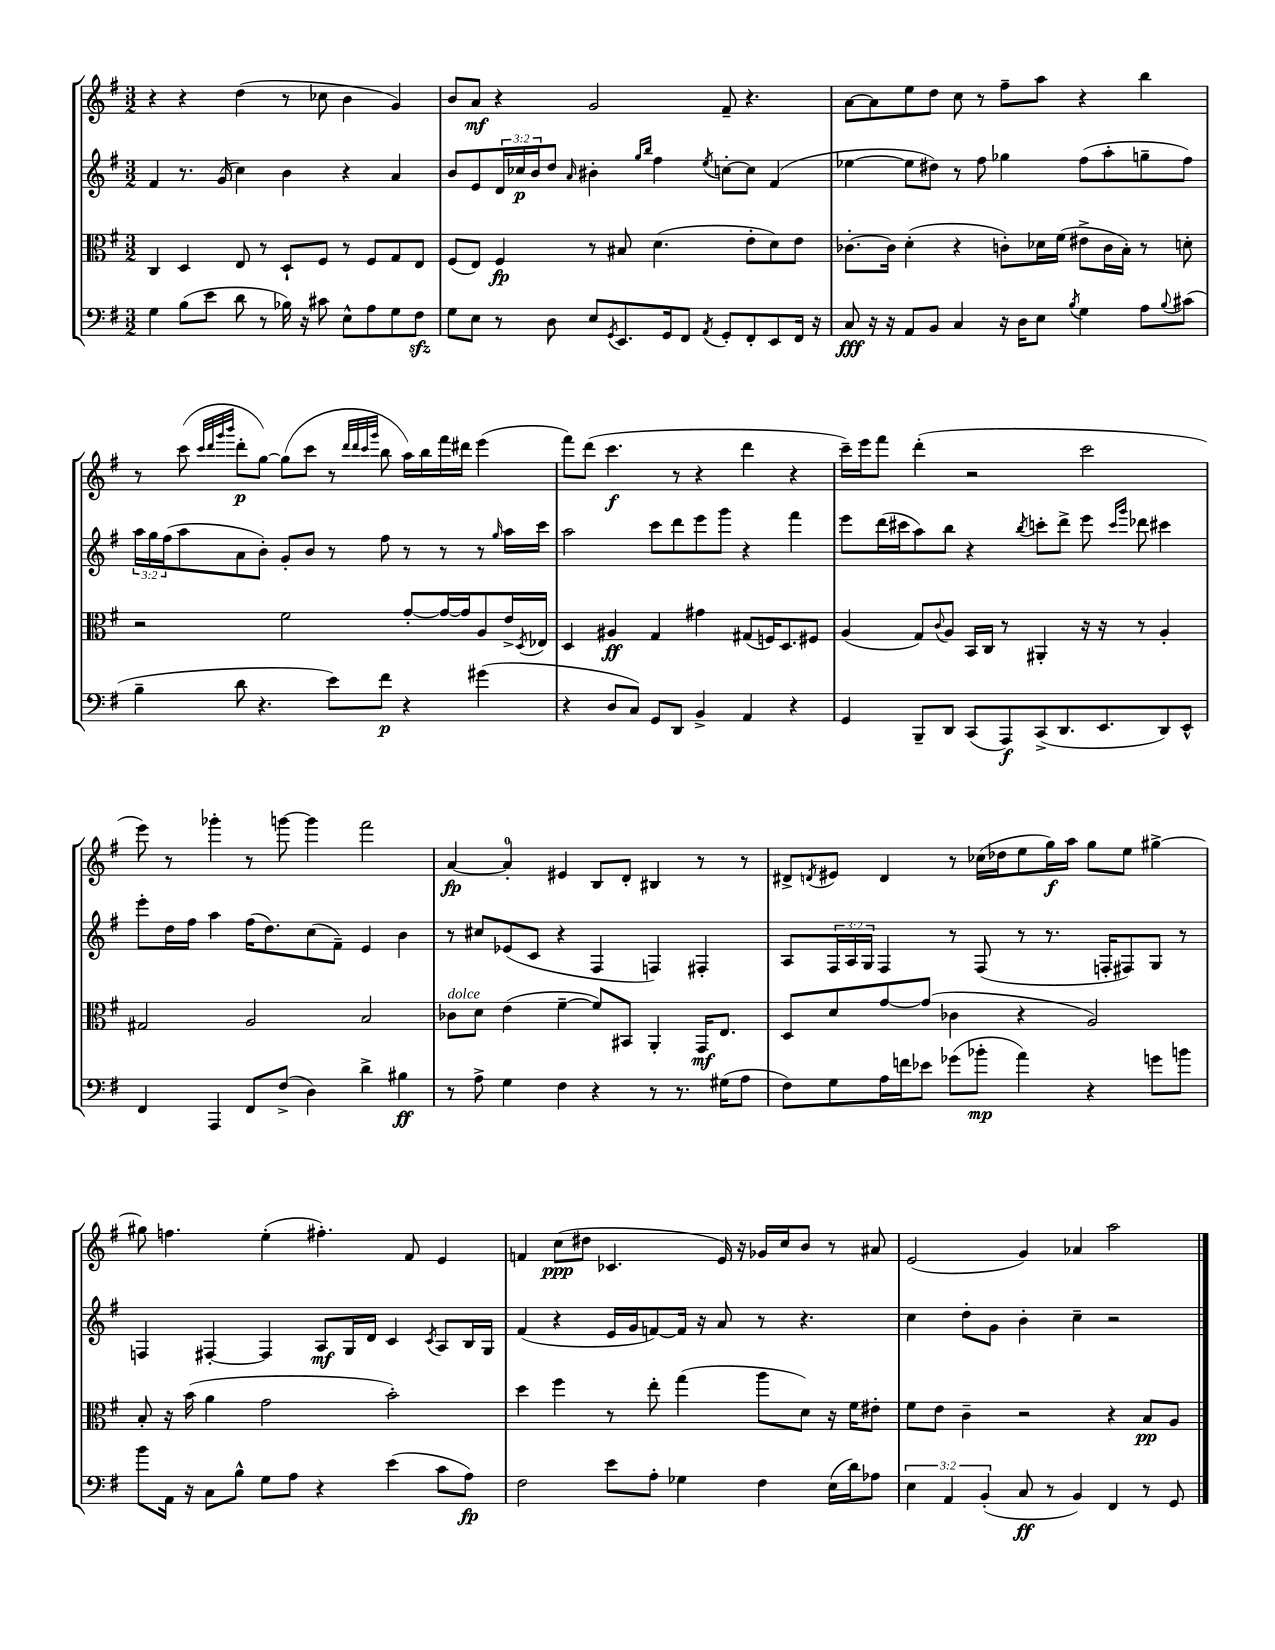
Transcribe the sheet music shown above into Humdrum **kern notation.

**kern	**dynam	**kern	**dynam	**kern	**dynam	**kern	**dynam
*part4	*part4	*part3	*part3	*part2	*part2	*part1	*part1
*staff4	*staff4	*staff3	*staff3	*staff2	*staff2	*staff1	*staff1
*clefF4	*	*clefC3	*	*clefG2	*	*clefG2	*
*k[f#]	*	*k[f#]	*	*k[f#]	*	*k[f#]	*
*M3/2	*	*M3/2	*	*M3/2	*	*M3/2	*
=23	=23	=23	=23	=23	=23	=23	=23
4G\	.	4C/	.	4f#/	.	4r	.
(8B\L	.	4D/	.	8.r	.	4r	.
8e\J	.	.	.	.	.	.	.
.	.	.	.	(16g/	.	.	.
8d\	.	8E/	.	4cc\)	.	(4dd\	.
8r	.	8r	.	.	.	.	.
16B-X\)	.	8D`/L	.	4b\	.	8r	.
16r	.	.	.	.	.	.	.
8c#X\	.	8F#/J	.	.	.	8cc-X\	.
8E^^\L	.	8r	.	4r	.	4b\	.
8A\	.	8F#/L	.	.	.	.	.
8G\	.	8G/	.	4a/	.	4g/)	.
8F#zz\J	.	8E/J	.	.	.	.	.
=24	=24	=24	=24	=24	=24	=24	=24
8G\L	.	(8F#/L	.	8b/L	.	8b/L	.
8E\J	.	8E/J)	.	8e/	.	8a/J	mf
8r	.	4F#/	fp	24d/L	.	4r	.
.	.	.	.	24cc-X/	p	.	.
.	.	.	.	24b/J	.	.	.
8D\	.	.	.	8dd/J	.	.	.
.	.	.	.	16qqa/	.	.	.
8E/L	.	8r	.	4b#X'\	.	2g/	.
8qGG/	.	.	.	.	.	.	.
8.EE/	.	8B#X/	.	.	.	.	.
.	.	.	.	16qqgg/LL	.	.	.
.	.	.	.	16qqbb/JJ	.	.	.
.	.	(4.d\	.	4ff#\	.	.	.
16GG/k	.	.	.	.	.	.	.
8FF#/J	.	.	.	.	.	.	.
8qAA/	.	.	.	8qee/	.	.	.
8GG'/L	.	.	.	[8ccn'\L	.	8f#~/	.
8FF#'/	.	8e'\L	.	8cc\J]	.	4.r	.
8EE/	.	8d\)	.	(4f#/	.	.	.
16FF#/Jk	.	8e\J	.	.	.	.	.
16r	.	.	.	.	.	.	.
=25	=25	=25	=25	=25	=25	=25	=25
8C/	fff	[8.c-X'\L	.	[4ee-X\	.	[8a\L	.
16r	.	.	.	.	.	8a\]	.
16r	.	16c-\Jk]	.	.	.	.	.
8AA/L	.	(4d'\	.	8ee-\L]	.	8ee\	.
8BB/J	.	.	.	8dd#X\J)	.	8dd\J	.
4C/	.	4r	.	8r	.	8cc\	.
.	.	.	.	8ff#\	.	8r	.
16r	.	8cn'\L)	.	4gg-X\	.	8ff#~\L	.
16D\KL	.	.	.	.	.	.	.
8E\J	.	16d-X\L	.	.	.	8aa\J	.
.	.	(16f#\JJ	.	.	.	.	.
8qB/	.	.	.	.	.	.	.
4G\	.	8e#X^\L	.	(8ff#\L	.	4r	.
.	.	16c\L	.	8aa'\	.	.	.
.	.	16B'\JJ)	.	.	.	.	.
8A\L	.	8r	.	8ggn~\	.	4bb\	.
8qqB/	.	.	.	.	.	.	.
(8c#X\J	.	8dn'\	.	8ff#\J)	.	.	.
!!LO:LB:g=z
=26	=26	=26	=26	=26	=26	=26	=26
4B~\	.	2r	.	24aa\LL	.	8r	.
.	.	.	.	24gg\	.	.	.
.	.	.	.	(24ff#\J	.	.	.
.	.	.	.	8aa\	.	(8ccc\	.
.	.	.	.	.	.	32qqccc/LLL	.
.	.	.	.	.	.	32qqddd/	.
.	.	.	.	.	.	32qqggg/	.
.	.	.	.	.	.	32qqbbb/JJJ	.
8d\	.	.	.	8a\	.	8ddd'\L	p
4.r	.	.	.	8b'\J)	.	[8gg\J)	.
.	.	2f#\	.	8g'/L	.	(8gg\L]	.
.	.	.	.	8b/J	.	8ccc\J	.
8e\L)	.	.	.	8r	.	8r	.
.	.	.	.	.	.	32qqddd/LLL	.
.	.	.	.	.	.	32qqddd/	.
.	.	.	.	.	.	32qqccc/	.
.	.	.	.	.	.	32qqggg/JJJ	.
8f#\J	p	.	.	8ff#\	.	8bb\	.
4r	.	[8g'/L	.	8r	.	16aa\LL)	.
.	.	.	.	.	.	16bb\	.
.	.	16g/L_	.	8r	.	16fff#\	.
.	.	16g/J]	.	.	.	16ddd#X\JJ	.
(4g#X\	.	8A/	.	8r	.	(4eee\	.
.	.	.	.	16qqgg/	.	.	.
.	.	16e^/L	.	16aa\LL	.	.	.
.	.	8qD/	.	.	.	.	.
.	.	16E-X/JJ	.	16ccc\JJ	.	.	.
=27	=27	=27	=27	=27	=27	=27	=27
4r	.	4D/	.	2aa\	.	8fff#\L)	.
.	.	.	.	.	.	(8ddd\J	.
8D/L	.	4A#X/	ff	.	.	4.ccc\	f
8C/J)	.	.	.	.	.	.	.
8GG/L	.	4G/	.	8ccc\L	.	.	.
8DD/J	.	.	.	8ddd\	.	8r	.
4BB^/	.	4g#X\	.	8eee\	.	4r	.
.	.	.	.	8ggg\J	.	.	.
4AA/	.	(8G#X/L	.	4r	.	4ddd\	.
.	.	16Fn/K)	.	.	.	.	.
.	.	8.D/	.	.	.	.	.
4r	.	.	.	4fff#\	.	4r	.
.	.	8F#X/J	.	.	.	.	.
=28	=28	=28	=28	=28	=28	=28	=28
4GG/	.	(4A/	.	8eee\L	.	16ccc~\LL)	.
.	.	.	.	.	.	16eee\J	.
.	.	.	.	(16ddd\L	.	8fff#\J	.
.	.	.	.	16ccc#X\J	.	.	.
8BBB~/L	.	8G/L)	.	8aa\)	.	(4ddd'\	.
.	.	8qqc/	.	.	.	.	.
8DD/J	.	8A/J	.	8bb\J	.	.	.
(8CC/L	.	16BB/LL	.	4r	.	2r	.
.	.	16C/JJ	.	.	.	.	.
8AAA/)	f	8r	.	.	.	.	.
.	.	.	.	8qbb/	.	.	.
(8CC^/	.	4AA#X'/	.	8cccn'\L	.	.	.
8.DD/	.	.	.	8ddd^\J	.	.	.
.	.	16r	.	8eee\	.	2ccc\	.
8.EE/	.	16r	.	.	.	.	.
.	.	.	.	16qqccc/LL	.	.	.
.	.	.	.	16qqggg/JJ	.	.	.
.	.	8r	.	8ddd-X\	.	.	.
8DD/)	.	4A'/	.	4ccc#X\	.	.	.
8EE^^/J	.	.	.	.	.	.	.
!!LO:LB:g=z
=29	=29	=29	=29	=29	=29	=29	=29
4FF#/	.	2G#X/	.	8eee'\L	.	8eee\)	.
.	.	.	.	16dd\L	.	8r	.
.	.	.	.	16ff#\JJ	.	.	.
4AAA/	.	.	.	4aa\	.	4ggg-X'\	.
8FF#/L	.	2A/	.	(16ff#\KL	.	8r	.
.	.	.	.	8.dd\)	.	.	.
(8F#^/J	.	.	.	.	.	[8gggn\	.
4D\)	.	.	.	(8cc\	.	4ggg\]	.
.	.	.	.	8f#~\J)	.	.	.
4d^\	.	2B/	.	4e/	.	2fff#\	.
4B#X\	ff	.	.	4b\	.	.	.
=30	=30	=30	=30	=30	=30	=30	=30
!	!	!LO:TX:a:i:t=dolce	!	!	!	!	!
8r	.	8c-X\L	.	8r	.	[4a/	fp
8A^\	.	8d\J	.	8cc#X/L	.	.	.
4G\	.	(4e\	.	(8e-X/	.	4a'/]	.
.	.	.	.	8c/J	.	.	.
4F#\	.	[4f#~\	.	4r	.	4e#X/	.
4r	.	8f#/L])	.	4F#/	.	8B/L	.
.	.	8BB#X/J	.	.	.	8d'/J	.
8r	.	4AA'/	.	4Fn/)	.	4B#X/	.
8.r	.	.	.	.	.	.	.
.	.	16GG/KL	mf	4F#X'/	.	8r	.
(16G#X\KL	.	8.E/J	.	.	.	.	.
8A\J	.	.	.	.	.	8r	.
=31	=31	=31	=31	=31	=31	=31	=31
8F#\L)	.	8D/L	.	8A/L	.	8d#X^/L	.
.	.	.	.	.	.	8qdn/	.
8G\	.	8d/	.	24F#/L	.	8e#X/J	.
.	.	.	.	24A/	.	.	.
.	.	.	.	24G/JJ	.	.	.
16A\L	.	[8g/	.	4F#/	.	4d/	.
16fn\J	.	.	.	.	.	.	.
8e-X\J	.	(8g/J]	.	.	.	.	.
(8g-X\L	.	4c-X\	.	8r	.	8r	.
8b-X'\J	mp	.	.	(8F#/	.	(16cc-X\LL	.
.	.	.	.	.	.	16dd-X\J	.
4a\)	.	4r	.	8r	.	8ee\	.
.	.	.	.	8.r	.	16gg\L)	f
.	.	.	.	.	.	16aa\JJ	.
4r	.	2A/)	.	.	.	8gg\L	.
.	.	.	.	16Fn'/KL	.	.	.
.	.	.	.	8F#X/)	.	8ee\J	.
8gn\L	.	.	.	8G/J	.	[4gg#X^\	.
8bn\J	.	.	.	8r	.	.	.
!!LO:LB:g=z
=32	=32	=32	=32	=32	=32	=32	=32
8b\L	.	8B'/	.	4Fn/	.	8gg#X\]	.
16AA\Jk	.	16r	.	.	.	4.ffn\	.
16r	.	(16b\	.	.	.	.	.
8C\L	.	4a\	.	[4F#X'/	.	.	.
8B^^\J	.	.	.	.	.	.	.
8G\L	.	2g\	.	4F#/]	.	(4ee'\	.
8A\J	.	.	.	.	.	.	.
4r	.	.	.	8A/L	mf	4.ff#X'\)	.
.	.	.	.	16G/L	.	.	.
.	.	.	.	16d/JJ	.	.	.
(4e\	.	2b'\)	.	4c/	.	.	.
.	.	.	.	.	.	8f#/	.
.	.	.	.	8qc/	.	.	.
8c\L	.	.	.	8A/L	.	4e/	.
8A\J)	fp	.	.	16B/L	.	.	.
.	.	.	.	16G/JJ	.	.	.
=33	=33	=33	=33	=33	=33	=33	=33
2F#\	.	4dd\	.	(4f#/	.	4fn/	.
.	.	4ff#\	.	4r	.	(8cc\L	ppp
.	.	.	.	.	.	8dd#X\J	.
8e\L	.	8r	.	16e/LL	.	4.c-X/	.
.	.	.	.	16g/J	.	.	.
8A'\J	.	8ee'\	.	[8fn/)	.	.	.
4G-X\	.	(4gg\	.	16f/Jk]	.	.	.
.	.	.	.	16r	.	.	.
.	.	.	.	8a/	.	16e/)	.
.	.	.	.	.	.	16r	.
4F#\	.	8aa\L	.	8r	.	16g-X/LL	.
.	.	.	.	.	.	16cc/J	.
.	.	8d\J)	.	4.r	.	8b/J	.
(16E\LL	.	16r	.	.	.	8r	.
16d\J)	.	16f#\KL	.	.	.	.	.
8A-X\J	.	8e#X'\J	.	.	.	8a#X/	.
=34	=34	=34	=34	=34	=34	=34	=34
6E\	.	8f#\L	.	4cc\	.	(2e/	.
.	.	8e\J	.	.	.	.	.
6AA/	.	.	.	.	.	.	.
.	.	4c~\	.	8dd'\L	.	.	.
(6BB'/	.	.	.	.	.	.	.
.	.	.	.	8g\J	.	.	.
8C/	ff	2r	.	4b'\	.	4g/)	.
8r	.	.	.	.	.	.	.
4BB/)	.	.	.	4cc~\	.	4a-X/	.
4FF#/	.	4r	.	2r	.	2aa\	.
8r	.	8B/L	pp	.	.	.	.
8GG/	.	8A/J	.	.	.	.	.
==	==	==	==	==	==	==	==
*-	*-	*-	*-	*-	*-	*-	*-
